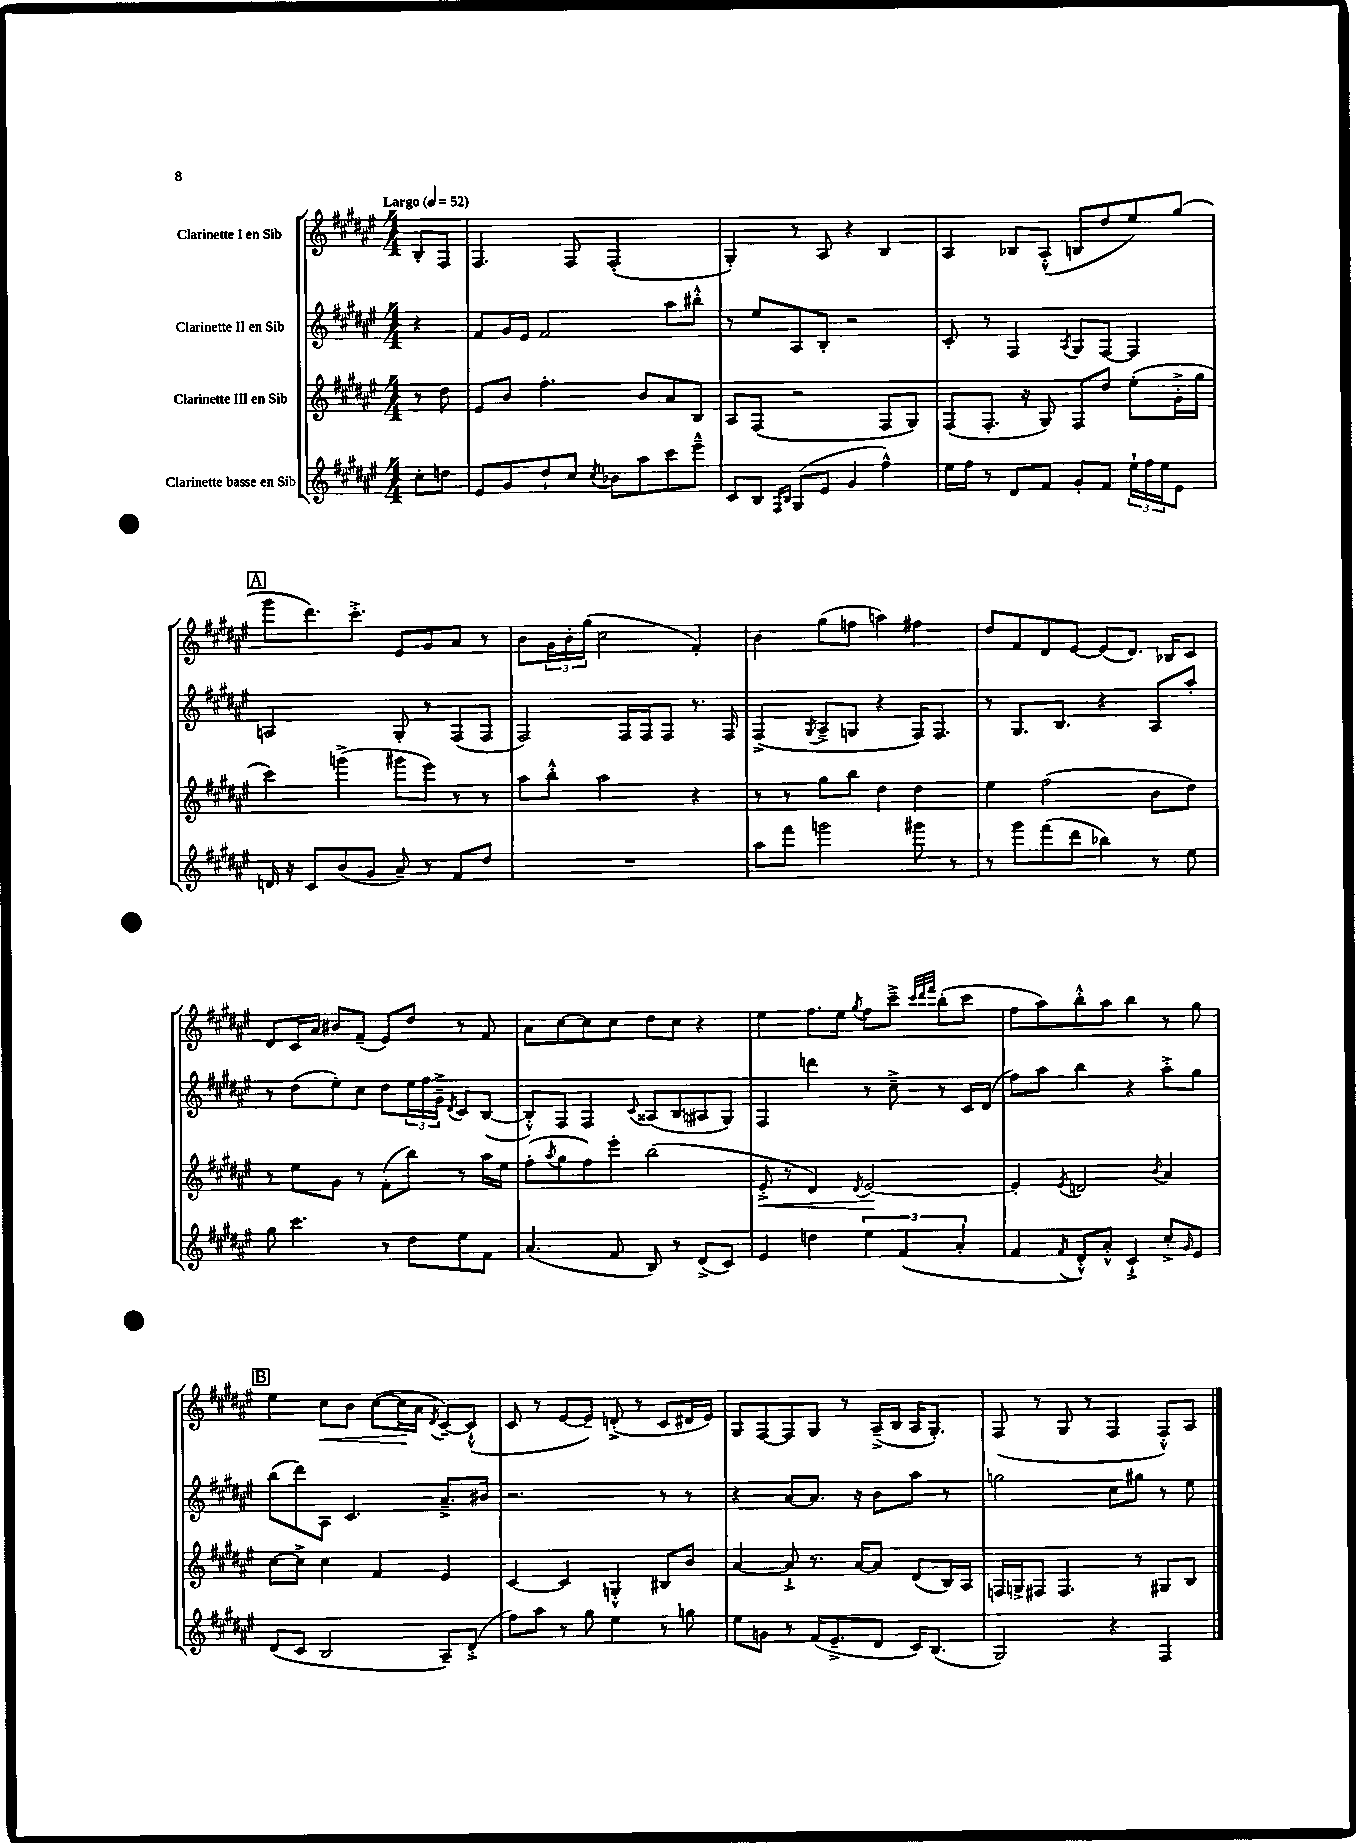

**kern	**kern	**kern	**kern
*staff4	*staff3	*staff2	*staff1
*clefG2	*clefG2	*clefG2	*clefG2
*k[f#c#g#d#a#e#]	*k[f#c#g#d#a#e#]	*k[f#c#g#d#a#e#]	*k[f#c#g#d#a#e#]
*M4/4	*M4/4	*M4/4	*M4/4
*MM52	*MM52	*MM52	*MM52
8cc#'\L	8r	4r	8B'/L
8dd\J	8dd#\	.	8F#/J
=	=	=	=
8e#/L	8e#/L	8f#/L	4.F#/
8g#/	8b/J	16g#/L	.
.	.	16e#/JJ	.
8dd#`/	4.ff#'\	2f#/	.
8cc#/J	.	.	8F#/
8qcc#/	.	.	.
8b-\L	.	.	(2F#'/
8aa#\	8b/L	.	.
8ccc#\	8a#/	8aa#\L	.
8eee#~^^\J	8B/J	8bb#'^^\J	.
=	=	=	=
8c#/L	8A#/L	8r	4G#'/)
8B/J	(8F#/J	8ee#/L	.
16qqF#/LL	.	.	.
16qqB/JJ	.	.	.
(8G#/L	2r	8A#/	8r
8e#/J	.	8B'/J	8A#/
4g#/	.	2r	4r
4ff#^^\)	8F#/L	.	4B/
.	8G#/J)	.	.
=	=	=	=
16ee#\LL	(8F#/L	8c#'/	4A#/
16ff#\JJ	.	.	.
8r	8.F#'/J	8r	.
8d#/L	.	4F#/	8B-/L
.	16r	.	.
8f#/J	8G#/)	.	(8A#'^^/J
.	.	8qA#/	.
8g#'/L	8F#/L	8G#/L	8B/L
8f#/J	8dd#/J	[8F#/J	8dd#/
24ee#`\LL	(8ee#'\L	4F#/]	8ee#/)
24ff#\	.	.	.
24ee#\J	.	.	.
8e#\J	16g#'^\L	.	(8gg#/J
.	16gg#\JJ	.	.
=	=	=	=
16d/	4ccc#\)	2A/	8ggg#\L
16r	.	.	.
8c#/L	.	.	8.ddd#\)
(8b/	(4ggg^\	.	.
.	.	.	8.ccc#'^\J
8g#/J	.	.	.
8a#~/)	8ggg#\L	8G#'/	8e#/L
8r	8eee#\J)	8r	8g#/
8f#/L	8r	(8F#/L	8a#/J
8dd#/J	8r	8F#/J	8r
=	=	=	=
1r	8aa#\L	2F#/)	8b\L
.	8bb'^^\J	.	24g#\L
.	.	.	24b'\
.	.	.	(24gg#\JJ
.	2aa#\	.	2cc#\
.	.	16F#/LL	.
.	.	16F#/J	.
.	.	8F#/J	.
.	4r	8.r	4f#'/)
.	.	16F#/	.
=	=	=	=
8aa#\L	8r	(4F#^/	4b\
8fff#\J	8r	.	.
.	.	8qG#/	.
2ggg\	8gg#\L	8A#~^/L	(8gg#\L
.	8bb\J	8G/J	8ff\J
.	4dd#\	4r	4aa\)
8ggg#\	4dd#\	16F#/LK)	4ff#\
.	.	8.F#/J	.
8r	.	.	.
=	=	=	=
8r	4ee#\	8r	8dd#/L
8ggg#\L	.	8.G#/L	8f#/
(8fff#\	(2ff#\	.	8d#/
.	.	8.B/J	.
8ddd#\J	.	.	[8e#/J
4bb-\)	.	4r	(8e#/]L
.	.	.	8.d#/J)
8r	8b\L	8A#/L	.
.	.	.	16B-/LK
8ee#\	8dd#\J)	8aa#'/J	8c#/J
=	=	=	=
8gg#\	8r	8r	8d#/L
4.ccc#\	8ee#\L	(8dd#\L	16c#/L
.	.	.	16a#/JJ
.	8g#\J	8ee#'\)	8b#/L
.	8r	8cc#\J	(8f#~/J
8r	(8f#'\L	8dd#\L	8e#/L)
8dd#\L	8bb\J)	24ee#\L	8dd#/J
.	.	24ff#\	.
.	.	24g#~^\JJ	.
.	.	8qd#/	.
8ee#\	8r	8c#/L	8r
8f#\J	16aa#\LL	([8B/J	8f#/
.	16ee#\JJ	.	.
=	=	=	=
(4.a#/	(8ff#'\L	8B'^^/]L)	8a#\L
.	8qaa#/	.	.
.	8gg#\	8F#/J	[8cc#\
.	8ff#\)	4F#/	8cc#\]
8f#/	8eee#'\J	.	8cc#\J
.	.	8qqc#/	.
8B/)	(2bb\	(8A##/L	8dd#\L
8r	.	8B/	8cc#\J
(8d#^/L	.	8A#/	4r
8c#/J)	.	8G#/J)	.
=	=	=	=
4e#/	8e#'^/	4F#/	4ee#\
.	8r	.	.
4dd\	4d#/)	4ddd\	8.ff#\L
.	.	.	16ee#\Jk
.	8qd#/	.	8qgg#/
6ee#\	[2e#/	8r	8ff#\L
.	.	8cc#~^\	8ccc#~^\J
(6f#/	.	.	.
.	.	.	32qqccc#/LLL
.	.	.	32qqddd#/
.	.	.	32qqfff#/JJJ
.	.	8r	(8bb'\L
6a#'/	.	.	.
.	.	16c#/LL	8ccc#\J
.	.	(16d#/JJ	.
=	=	=	=
4f#/	4e#'/]	8ff#\L)	8ff#\L
.	.	8aa#\J	8aa#\)
8qf#/	8qe#/	.	.
8d#'^^/L)	2d/	4bb\	8bb'^^\
8a#'^^/J	.	.	8aa#\J
4c#`^/	.	4r	4bb\
.	8qb/	.	.
8cc#'^/L	4a#/	8aa#'^\L	8r
16qqg#/	.	.	.
8e#/J	.	8gg#\J	8gg#\
=	=	=	=
(8d#/L	[8cc#\L	(8bb\L	4ee#\
8c#/J	8cc#^\]J	8ddd#\)	.
2B/	4cc#\	8A#\J	8cc#\L
.	.	4.c#/	8b\J
.	4f#/	.	([8cc#\L
.	.	.	16cc#\]L
.	.	.	16a#\JJ
.	.	.	8qd#/
8A#~/L)	4e#/	8.a#~^/L	[8c#~/L)
(8d#'^/J	.	.	(8c#`^^/]J
.	.	16b#/Jk	.
=	=	=	=
8ff#\L)	[4c#/	2.r	8c#/
8aa#\J	.	.	8r
8r	4c#/]	.	[8e#/L
8gg#\	.	.	8e#~/]J)
4ee#\	4G'^^/	.	(8d'^/
.	.	.	8r
8r	8B#/L	8r	8c#/L
8gg\	8b/J	8r	16d#/L
.	.	.	16e#/JJ)
=	=	=	=
8ee#\L	[4a#/	4r	8G#/L
8g\J	.	.	[8F#/
8r	8a#`^/]	[8a#/L	8F#/]
(16f#/LK	8.r	8.a#/]J	8G#/J
8.e#~^/	.	.	.
.	.	.	8r
.	[16a#/LK	16r	.
8d#/J	8a#/]J	8b\L	(16A#~^/LL
.	.	.	16B/JJ
16c#/LK)	(8d#/L	8aa#\J	16A#/LK
(8.B/J	.	.	8.G#'/J)
.	16B/L)	8r	.
.	16A#/JJ	.	.
=	=	=	=
2G#/)	16F/LL	2gg\	(8F#/
.	16G^/J	.	.
.	8F#/J	.	8r
.	4.F#/	.	8G#/
.	.	.	8r
4r	.	8cc#\L	4F#/
.	8r	8gg#\J	.
4F#/	8G#/L	8r	8F#'^^/L)
.	8B/J	8ee#\	8A#/J
==	==	==	==
*-	*-	*-	*-
